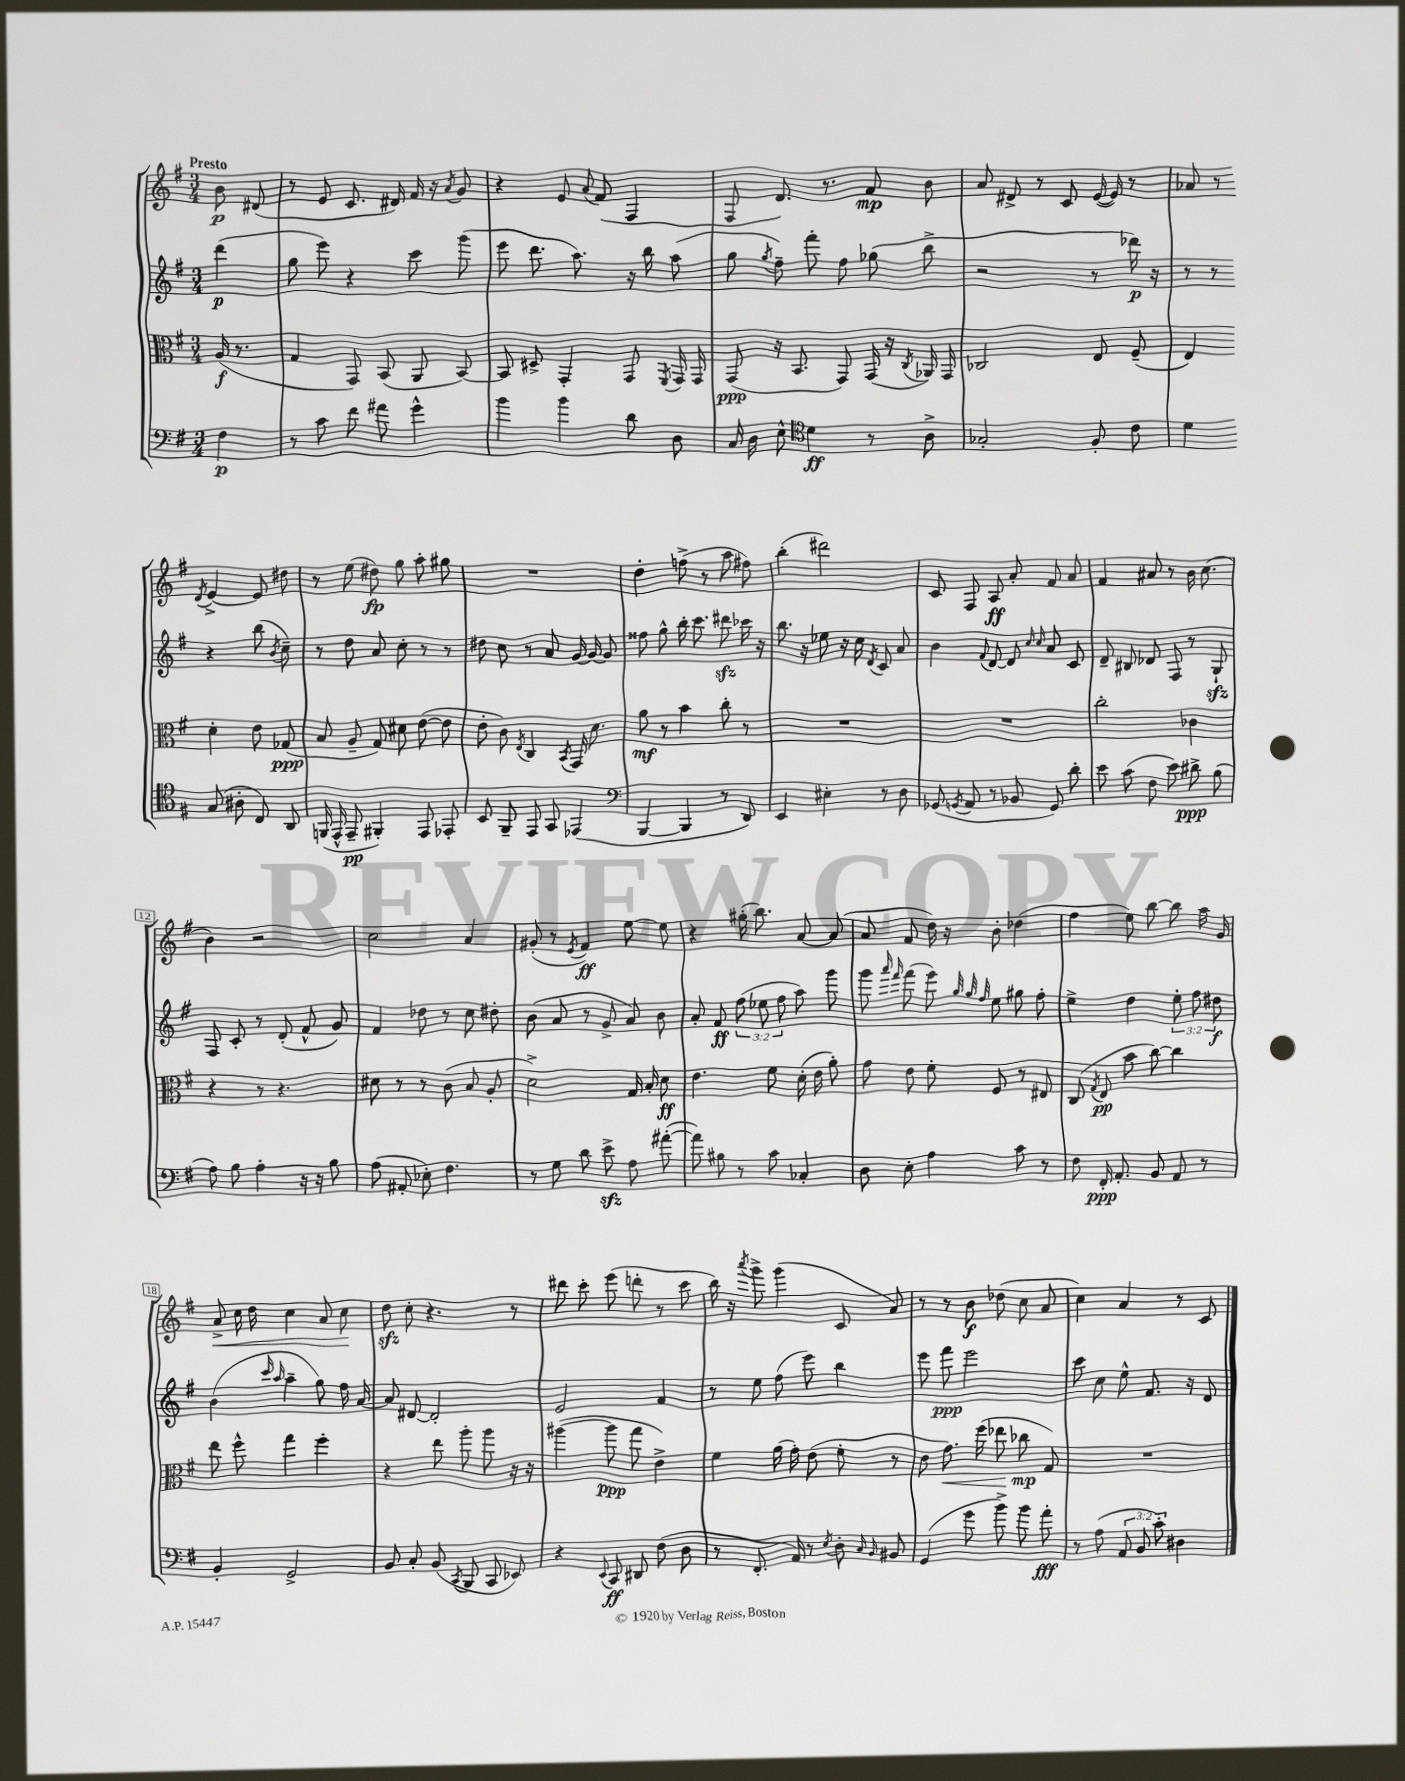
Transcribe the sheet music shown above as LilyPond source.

<<
\new StaffGroup <<
\new Staff = "s0" {
    \clef treble \key g \major \numericTimeSignature \time 3/4 \partial 4 \tempo "Presto"
    \autoBeamOff b'8\p dis'8( |
    r8 e'8 c'8. dis'16) fis'16 r16 \acciaccatura { a'8 } g'8 |
    r4 e'8 \appoggiatura { a'8 } fis'8( fis4 |
    fis8 d'8.) r8. fis'8\mp b'8 |
    a'8 dis'8-> r8 c'8 e'16~( e'16) r8 |
    aes'8 r8 \acciaccatura { d'8 } e'4~-> e'8 dis''8 |
    r8 e''8( dis''8\fp) g''8 a''8-. gis''8 |
    R2. |
    d''4-. f''8->( r8 a''8 fis''8) |
    b''4-.( dis'''2) |
    c'8 fis8 a8\ff a'8-. fis'8 a'8 |
    fis'4 ais'8 r8 b'16 c''8.( |
    b'4) r2 |
    c''2 a'4 |
    gis'8-.( r8 \acciaccatura { e'8 } fis'4\ff) e''8~ e''8 |
    r4 gis''16-.( b''8.) a'8~ a'8( |
    a'8 fis'8 d''16) r16 b'8-. des''4( |
    fis''4 e''8) b''8~ b''8 a''16 g'16 |
    a'8->\< c''16 d''16 c''4 a'8 c''8\! |
    d''8\sfz c''8-. r4. r8 |
    dis'''8 c'''8-. e'''8( d'''8-. r8 c'''8 |
    b''16) r16 \acciaccatura { a'''8 } g'''8-> g'''4( c'8 a'8) |
    r8 r8 b'8\f des''8( c''8 a'8 |
    c''4) a'4 r8 c'8 \bar "|." |
}
\new Staff = "s1" {
    \clef treble \key g \major \numericTimeSignature \time 3/4 \override Staff.TupletNumber.text = #tuplet-number::calc-fraction-text \partial 4
    \autoBeamOff d'''4\p( |
    g''8 e'''8) r4 c'''8 g'''8( |
    e'''8 d'''8. a''8.) r16 b''16 a''8( |
    g''8 \acciaccatura { g''8 } fis''8--) fis'''8-. fis''8 ges''8( b''8-> |
    r2 r8 des'''16\p) r16 |
    r8 r8 r4 b''8( \acciaccatura { b'8 } c''8--) |
    r8 d''8 a'8 c''8-. r8 r8 |
    dis''8 c''8 r8 a'8 g'16~ g'16~ g'8 |
    fisis''8 g''8-^ b''16-. c'''8. dis'''8\sfz ces'''16 r16 |
    b''8. r16 ees''8 r16 c''16 \acciaccatura { d'8 } c'8 a'8 |
    b'4 \appoggiatura { fis'8 } d'8~ d'8 \grace { c''16 c''16 } a'8 c'8 |
    d'8-- bis8 des'8 fis8 r8 g8-!\sfz |
    fis8 c'8-. r8 d'8-.( fis'8-^ g'8) |
    fis'4 des''8 r8 c''8 dis''8-. |
    b'8( a'8 r8 g'8-> a'8) b'8 |
    a'8-. fis'8\ff \tuplet 3/2 { fis''8( ees''8 fis''8 } a''8) g'''8 |
    g'''8 \grace { a'''16 fis'''16 } fis'''8( e'''8) \grace { g''32 g''32 fis''32 } e''8 gis''8 fis''8-. |
    e''4-> d''4 \tuplet 3/2 { e''8-. fis''8 dis''8\f } |
    b'4( \grace { c'''16 a''16 } a''4-- g''8) fis''16 a'16~ |
    a'8 dis'8~ dis'2-. |
    e'2 fis'4 |
    r8 e''8 fis''8( e'''8) b''4 |
    e'''8 fis'''8\ppp e'''2 |
    c'''8 c''8 e''8-^ fis'8. r16 d'8 \bar "|." |
}
\new Staff = "s2" {
    \clef alto \key g \major \numericTimeSignature \time 3/4 \partial 4
    \autoBeamOff a16\f( r8. |
    g4 g,8) b,8( a,8 b,8~) |
    b,8 dis8-> g,4-. g,8 \acciaccatura { fis,8 } g,16 g,16 |
    g,8\ppp( r16 b,8. g,8) g,16( r16 \acciaccatura { c8 } aes,16) g,16 |
    ces2 e8 fis8--( |
    e4) d'4-. e'8 ges8\ppp( |
    b8 a8-- g8) dis'8 e'8~( e'8 |
    e'8-. c'8) \acciaccatura { e8 } c4 \acciaccatura { b,8 } g,16 d'8. |
    a'8\mf r8 b'4 c''8-. r8 |
    R2. |
    R2. |
    c''2-. ces'4 |
    r4 r8 r4. |
    dis'8 r8 r8 c'8( b8 a8-. |
    d'2->) g16 b16-. d'8\ff |
    e'4. fis'8 d'16-.( e'16 a'8-.) |
    g'8 e'8 fis'8-. fis8 r8 eis8 |
    c8( \acciaccatura { g8 } e8\pp b'8 c''8~) c''4 |
    e''8 fis''8-^ g''4 fis''4-. |
    r4 e''8 a''8-. a''8 r16 r16 |
    ais''4~( ais''8\ppp g''8 e'4->) |
    fis'4 a'16( g'16-.) e'8( fis'8-. r8 |
    e'8 g'8.\<) fis''16( ees''8\! ces''8\mp g8) |
    R2. \bar "|." |
}
\new Staff = "s3" {
    \clef bass \key g \major \numericTimeSignature \time 3/4 \override Staff.TupletNumber.text = #tuplet-number::calc-fraction-text \partial 4
    \autoBeamOff fis4\p |
    r8 c'8 fis'8 ais'8 g'4-^ |
    b'4 b'4 d'8 d8 |
    c16 d16 e8-^ \clef tenor d'4\ff r8 a8-> |
    ges2-. fis8-. c'8 |
    d'4 g8( ais8-. c8) a,8 |
    f,16( e,16-^ e,8--\pp fis,4-.) e,8 ees,8-. |
    b,8 fis,8-- e,8 g,8 ees,4( |
    \clef bass b,,4~ b,,4 r8 d,8) |
    e,4 eis4-. r8 d8 |
    ges,8( \acciaccatura { g,8 } a,8 r8 bes,8 g,8) d'8-. |
    e'8 c'8( fis8 e'8) dis'8->\ppp b8( |
    a8) b8 a4-. r16 r16 b8 |
    a8( ais,8-. ees8-.) fis4. |
    r8 g8 d'8 e'8->\sfz a8 ais'8~-.( |
    ais'8) bis8 r8 c'8 ces4-. |
    d8 e8-. a4 c'8 r8 |
    fis8 fis,16-.\ppp a,8.-. b,8 a,8 r8 |
    b,4-. g,2-> |
    b,8 c8-. b,8( \acciaccatura { c,8 } b,,8 c,8 ees,8) |
    r4 \appoggiatura { e,8 } c,8\ff dis,8 fis8( d8 |
    r8 fis,8.-. a,16) r8 \acciaccatura { e8 } d8-. \grace { c16 b,16 } bis,8 |
    g,4( g'8 b'8->) b'8 a'8-.\fff |
    r8 a8( \tuplet 3/2 { a,8 b,8 c'8-.) } dis4 \bar "|." |
}
>>
>>
\layout { \context { \Score \override BarNumber.stencil = #(make-stencil-boxer 0.1 0.3 ly:text-interface::print) } }
